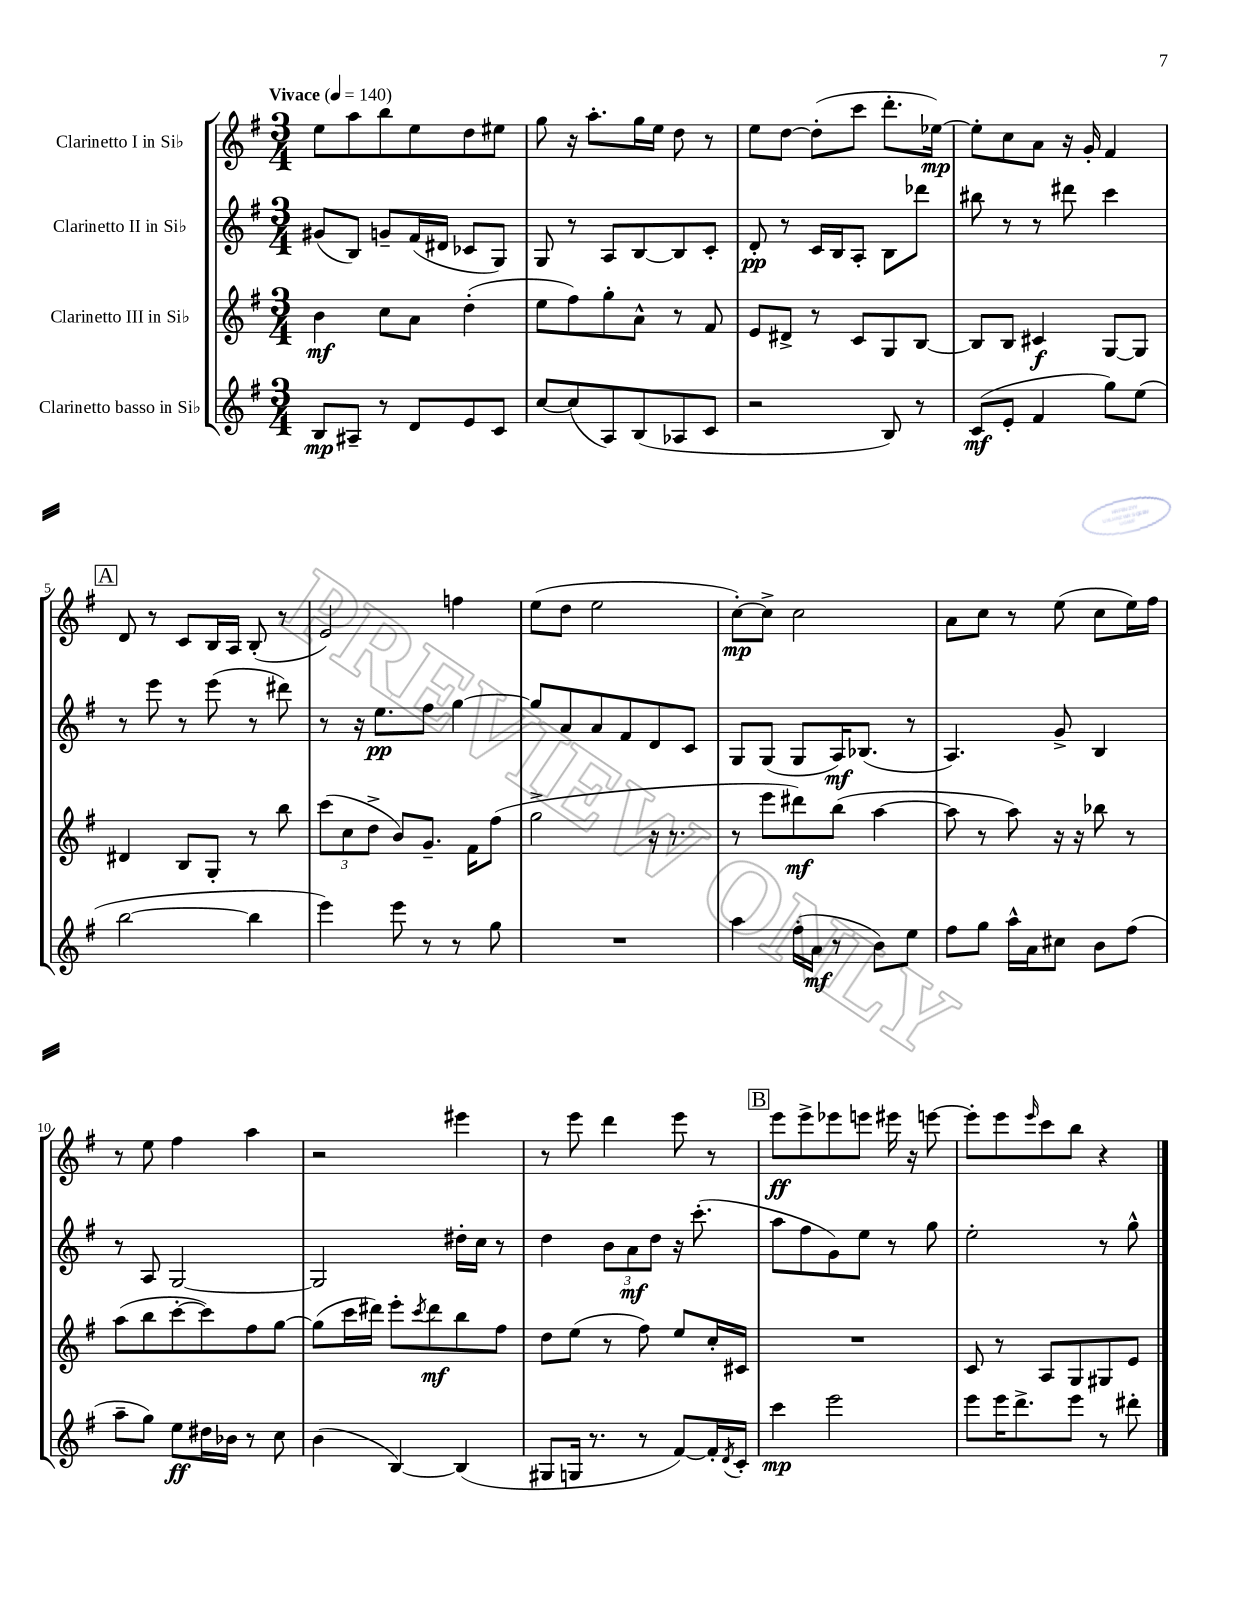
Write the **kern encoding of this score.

**kern	**dynam	**kern	**dynam	**kern	**dynam	**kern	**dynam
*part4	*part4	*part3	*part3	*part2	*part2	*part1	*part1
*staff4	*staff4	*staff3	*staff3	*staff2	*staff2	*staff1	*staff1
*I"Clarinetto basso in Si♭	*	*I"Clarinetto III in Si♭	*	*I"Clarinetto II in Si♭	*	*I"Clarinetto I in Si♭	*
*clefG2	*	*clefG2	*	*clefG2	*	*clefG2	*
*k[f#]	*	*k[f#]	*	*k[f#]	*	*k[f#]	*
*M3/4	*	*M3/4	*	*M3/4	*	*M3/4	*
*MM140	*	*MM140	*	*MM140	*	*MM140	*
=1	=1	=1	=1	=1	=1	=1	=1
!	!	!	!	!	!	!LO:TX:a:B:t=Vivace	!
8B/L	mp	4b\	mf	(8g#X/L	.	8ee\L	.
8A#X~/J	.	.	.	8B/J)	.	8aa\	.
8r	.	8cc\L	.	8gn~/L	.	8bb\	.
8d/L	.	8a\J	.	(16f#/L	.	8ee\	.
.	.	.	.	16d#X/JJ	.	.	.
8e/	.	(4dd'\	.	8c-X/L	.	8dd\	.
8c/J	.	.	.	8G/J)	.	8ee#X\J	.
=2	=2	=2	=2	=2	=2	=2	=2
[8cc/L	.	8ee\L	.	8G/	.	8gg\	.
(8cc/]	.	8ff#\)	.	8r	.	16r	.
.	.	.	.	.	.	8.aa'\L	.
8A/)	.	8gg'\	.	8A/L	.	.	.
(8B/	.	8a^^\J	.	[8B/	.	16gg\L	.
.	.	.	.	.	.	16ee\JJ	.
8A-X/	.	8r	.	8B/]	.	8dd\	.
8c/J	.	8f#/	.	8c'/J	.	8r	.
=3	=3	=3	=3	=3	=3	=3	=3
2r	.	8e/L	.	8d'/	pp	8ee\L	.
.	.	8d#X^/J	.	8r	.	[8dd\J	.
.	.	8r	.	16c/LL	.	(8dd'\L]	.
.	.	.	.	16B/J	.	.	.
.	.	8c/L	.	8A'/J	.	8ccc\J	.
8B/)	.	8G/	.	8B\L	.	8.ddd'\L	.
8r	.	[8B/J	.	8ddd-X\J	.	.	.
.	.	.	.	.	.	[16ee-X\Jk)	mp
=4	=4	=4	=4	=4	=4	=4	=4
(8c/L	mf	8B/L]	.	8bb#X\	.	8ee-'\L]	.
8e'/J	.	8B/J	.	8r	.	8cc\	.
4f#/	.	4c#X/	f	8r	.	8a\J	.
.	.	.	.	8ddd#X\	.	16r	.
.	.	.	.	.	.	16g'/	.
8gg\L)	.	[8G/L	.	4ccc\	.	4f#/	.
(8ee\J	.	8G/J]	.	.	.	.	.
!!LO:LB:g=z
!!LO:REH:place=s1:t=A
=5	=5	=5	=5	=5	=5	=5	=5
[2bb\	.	4d#X/	.	8r	.	8d/	.
.	.	.	.	8eee\	.	8r	.
.	.	8B/L	.	8r	.	8c/L	.
.	.	8G'/J	.	(8eee\	.	16B/L	.
.	.	.	.	.	.	16A/JJ	.
4bb\]	.	8r	.	8r	.	(8B'/	.
.	.	8bb\	.	8ddd#X\)	.	8r	.
=6	=6	=6	=6	=6	=6	=6	=6
4eee\)	.	(12ccc\L	.	8r	.	2e/)	.
.	.	12cc\	.	.	.	.	.
.	.	.	.	16r	.	.	.
.	.	12dd^\J	.	.	.	.	.
.	.	.	.	8.ee\L	pp	.	.
8eee\	.	8b/L)	.	.	.	.	.
8r	.	8.g~/J	.	8ff#\J	.	.	.
8r	.	.	.	[4gg\	.	4ffn\	.
.	.	16f#\KL	.	.	.	.	.
8gg\	.	(8ff#\J	.	.	.	.	.
=7	=7	=7	=7	=7	=7	=7	=7
2.r	.	2gg^\	.	8gg/L]	.	(8ee\L	.
.	.	.	.	8a/	.	8dd\J	.
.	.	.	.	8a/	.	2ee\	.
.	.	.	.	8f#/	.	.	.
.	.	16r	.	8d/	.	.	.
.	.	8.r	.	.	.	.	.
.	.	.	.	8c/J	.	.	.
=8	=8	=8	=8	=8	=8	=8	=8
4aa\	.	8r	.	8G/L	.	[8cc'\L)	mp
.	.	8eee\L	.	(8G/J	.	8cc^\J]	.
(16ff#'\LL	.	8ddd#X\)	mf	8G/L	.	2cc\	.
16a\JJ	mf	.	.	.	.	.	.
8r	.	(8bb\J	.	16A/K)	mf	.	.
.	.	.	.	(8.B-X/J	.	.	.
8b\L)	.	[4aa\	.	.	.	.	.
8ee\J	.	.	.	8r	.	.	.
=9	=9	=9	=9	=9	=9	=9	=9
8ff#\L	.	8aa\]	.	4.A/)	.	8a\L	.
8gg\J	.	8r	.	.	.	8cc\J	.
16aa^^\LL	.	8aa\)	.	.	.	8r	.
16a\J	.	.	.	.	.	.	.
8cc#X\J	.	16r	.	8g^/	.	(8ee\	.
.	.	16r	.	.	.	.	.
8b\L	.	8bb-X\	.	4B/	.	8cc\L	.
(8ff#\J	.	8r	.	.	.	16ee\L)	.
.	.	.	.	.	.	16ff#\JJ	.
!!LO:LB:g=z
=10	=10	=10	=10	=10	=10	=10	=10
8aa~\L	.	(8aa\L	.	8r	.	8r	.
8gg\J)	.	8bb\	.	8A/	.	8ee\	.
8ee\L	ff	[8ccc'\	.	[2G/	.	4ff#\	.
16dd#X\L	.	8ccc\])	.	.	.	.	.
16b-X\JJ	.	.	.	.	.	.	.
8r	.	8ff#\	.	.	.	4aa\	.
8cc\	.	[8gg\J	.	.	.	.	.
=11	=11	=11	=11	=11	=11	=11	=11
(4b\	.	(8gg\L]	.	2G/]	.	2r	.
.	.	16ccc\L	.	.	.	.	.
.	.	16ddd#X\JJ)	.	.	.	.	.
[4B/)	.	8eee'\L	.	.	.	.	.
.	.	8qccc/	.	.	.	.	.
.	.	8ddd#\	mf	.	.	.	.
(4B/]	.	8bb\	.	16dd#X'\LL	.	4eee#X\	.
.	.	.	.	16cc\JJ	.	.	.
.	.	8ff#\J	.	8r	.	.	.
=12	=12	=12	=12	=12	=12	=12	=12
8G#X/L	.	8dd\L	.	4dd\	.	8r	.
16Gn/Jk	.	(8ee\J	.	.	.	8eee\	.
8.r	.	.	.	.	.	.	.
.	.	8r	.	12b\L	.	4ddd\	.
.	.	.	.	12a\	mf	.	.
8r	.	8ff#\)	.	.	.	.	.
.	.	.	.	12dd\J	.	.	.
[8f#/L)	.	8ee/L	.	16r	.	8eee\	.
.	.	.	.	(8.ccc'\	.	.	.
16f#'/L]	.	16cc'/L	.	.	.	8r	.
8qd/	.	.	.	.	.	.	.
16c'/JJ	.	16c#X/JJ	.	.	.	.	.
!!LO:REH:place=s1:t=B
=13	=13	=13	=13	=13	=13	=13	=13
4ccc\	mp	2.r	.	8aa\L	.	8eee\L	ff
.	.	.	.	8ff#\	.	8eee^\	.
2eee\	.	.	.	8g\)	.	8eee-X\	.
.	.	.	.	8ee\J	.	8eeen\J	.
.	.	.	.	8r	.	16eee#X\	.
.	.	.	.	.	.	16r	.
.	.	.	.	8gg\	.	[8eeen\	.
=14	=14	=14	=14	=14	=14	=14	=14
8eee\L	.	8c/	.	2ee'\	.	8eee'\L]	.
16eee\K	.	8r	.	.	.	8eee\	.
8.ddd^\	.	.	.	.	.	.	.
.	.	.	.	.	.	16qqeee/	.
.	.	8A/L	.	.	.	8ccc\	.
8eee\J	.	8G/	.	.	.	8bb\J	.
8r	.	8G#X/	.	8r	.	4r	.
8ddd#X'\	.	8e/J	.	8gg^^\	.	.	.
==	==	==	==	==	==	==	==
*-	*-	*-	*-	*-	*-	*-	*-
